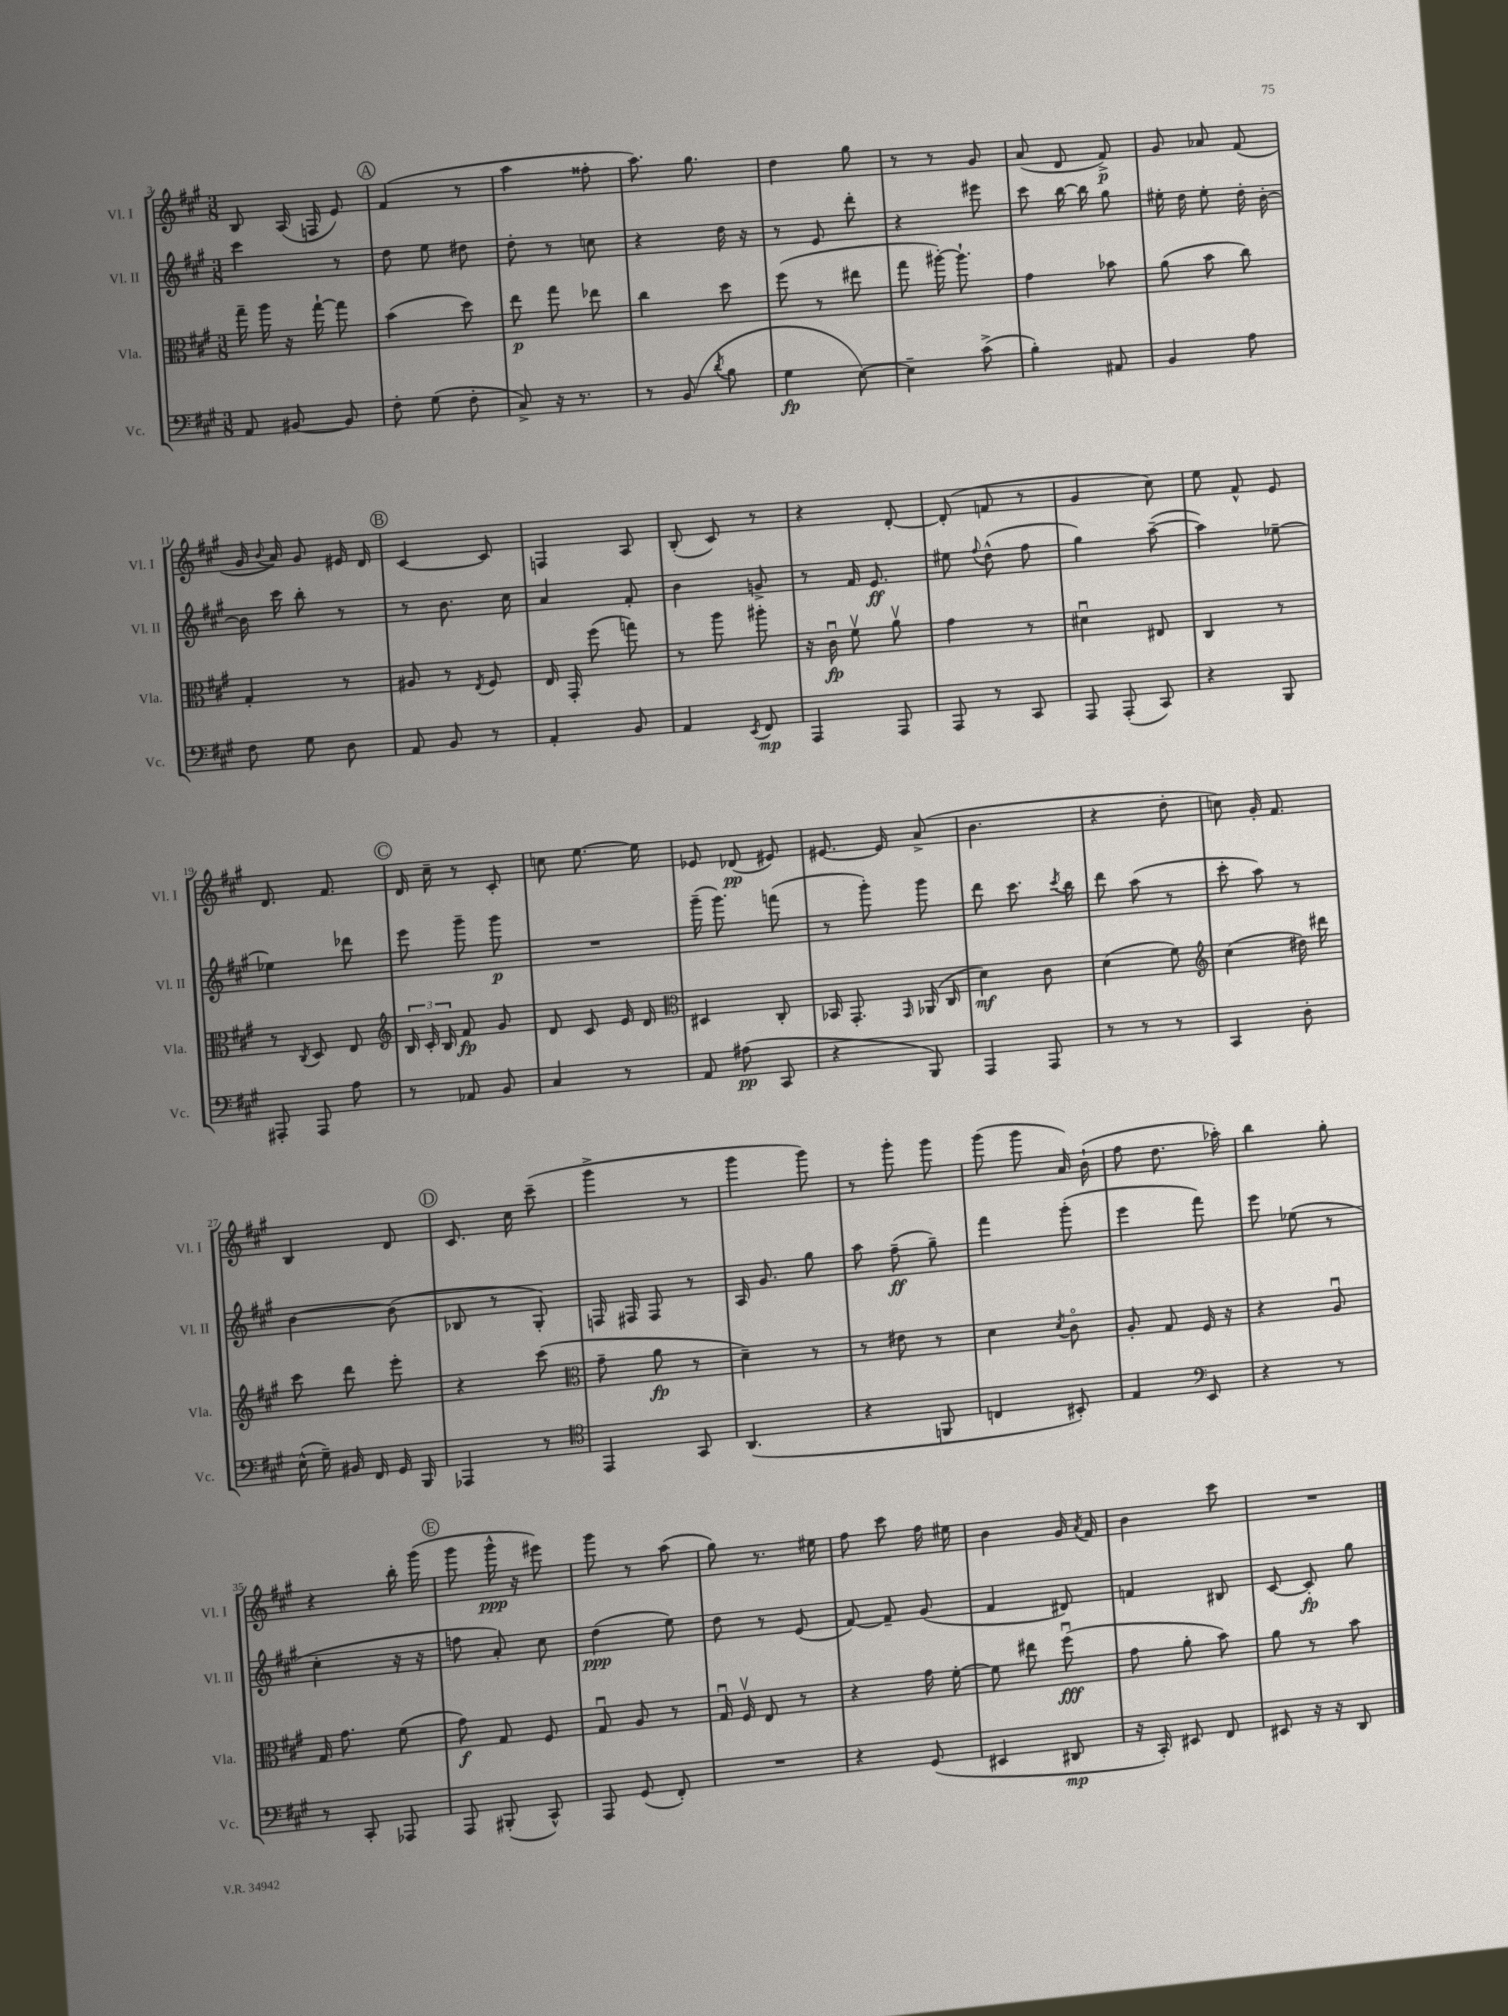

**kern	**kern	**kern	**kern
*staff4	*staff3	*staff2	*staff1
*clefF4	*clefC3	*clefG2	*clefG2
*k[f#c#g#]	*k[f#c#g#]	*k[f#c#g#]	*k[f#c#g#]
*M3/8	*M3/8	*M3/8	*M3/8
8AA	16gg#~	4ccc#	8B
.	16aa	.	.
[8BB#	16r	.	(16A
.	[16gg#`	.	16F
8BB#]	8gg#]	8r	8e)
=	=	=	=
8F#'	(4b	8dd	(4f#
(8G#	.	8ee	.
8F#'	8dd)	8dd#	8r
=	=	=	=
8C#^)	8ee	8dd'	4aa
16r	8gg#	8r	.
8.r	.	.	.
.	8ee-	8cc	8ff##'
=	=	=	=
8r	4cc#	4r	8.aa)
(8BB	.	.	.
.	.	.	8.gg#
8qd	.	.	.
8B	8dd	16dd	.
.	.	16r	.
=	=	=	=
4G#	(8ff#	8r	4dd
.	8r	8e	.
[8E)	8ee#	8ddd'	8gg#
=	=	=	=
4E~]	8gg#	4r	8r
.	[16aa#')	.	8r
.	8.aa#`]	.	.
(8c#^	.	8eee#	8g#
=	=	=	=
4B')	4g#	8ccc#	(8a
.	.	[16bb	8d
.	.	16bb]	.
8AA#	8b-	8gg#	8f#^)
=	=	=	=
4BB	(8a	16ee#'	8g#
.	.	16dd	.
.	8b	8ee#'	8a-
8A	8cc#)	16dd'	(8f#
.	.	[16b'	.
=	=	=	=
8F#	4G#'	16b]	16g#
.	.	.	8qqb
.	.	16ccc#	16a)
8G#	.	8bb'	8g#
8D	8r	8r	16e#
.	.	.	16d
=	=	=	=
8AA	8A#	8r	[4c#
8BB	8r	8.b	.
.	8qE	.	.
8r	8F#	.	8c#]
.	.	16cc#	.
=	=	=	=
4AA'	16E	4a	4F
.	16GG#'	.	.
.	(8ff#	.	.
8BB	8gg)	8f#'	8A
=	=	=	=
4AA	8r	4b	(8B'
.	8aa	.	8c#)
8qEE	.	.	.
8FF#	8aa#'	8g^	8r
=	=	=	=
4AAA	16r	8r	4r
.	16c#u	.	.
.	8f#v	16f#	.
.	.	8.e	.
8AAA	8av	.	[8d'
=	=	=	=
8AAA	4g#	8ee#	(8d']
.	.	8qqff#	.
8r	.	(8dd^^	8f
8CC#	8r	8ff#	8r
=	=	=	=
8AAA	4d#u	4gg#)	4g#
(8AAA'	.	.	.
8CC#)	8E#	([8aa~	8cc#)
=	=	=	=
4r	4C#	4aa])	8ee
.	.	.	8f#^^
8BBB	8r	[8ee-~	8e
=	=	=	=
8AAA#'	8r	4ee-]	8.d
.	8qC#	.	.
8AAA#	8D	.	.
.	.	.	8.f#
8A	8E	8ddd-	.
=	=	=	=
*	*clefG2	*	*
8r	24B	8eee	16d
.	24c#'	.	.
.	.	.	16cc#~
.	24B	.	.
8AA-	8f#	8ggg#~	8r
8BB	8g#	8ggg#	8c#'
=	=	=	=
4C#	8d	4.r	8cc
.	8c#	.	[8.ee
8r	16e	.	.
.	16d	.	16ee]
=	=	=	=
*	*clefC3	*	*
8AA	4D#	(16ggg#~	8e-
.	.	8.ggg#)	.
(8A#	.	.	(8d-
8CC#	8C#'	(8fff	8e#)
=	=	=	=
4r	16BB-	8r	[8.e#
.	8.GG#'	.	.
.	.	8ggg#')	.
.	.	.	16e#]
.	16qqGG#	.	.
8BBB)	(16AA-	8ggg#	(8a^
.	16C#	.	.
=	=	=	=
4AAA	4d)	8ddd	4.b
.	.	8.ccc#	.
8AAA	8c#	.	.
.	.	8qccc#	.
.	.	16bb	.
=	=	=	=
8r	(4d	8ddd	4r
8r	.	(8aa	.
8r	8f#)	8r	8dd'
=	=	=	=
*	*clefG2	*	*
4CC#	(4cc#	8ccc#'	8cc)
.	.	8aa)	16g#'
.	.	.	8.f#
8D'	16dd#)	8r	.
.	16ddd#	.	.
=	=	=	=
(16E^^	8ccc#	[4b	4B
16G#~)	.	.	.
16BB#	8ddd	.	.
16FF#	.	.	.
16GG#	8eee'	(8b]	8d
16BBB	.	.	.
=	=	=	=
4AAA-	4r	8B-	8.c#
.	.	8r	.
.	.	.	16cc#
8r	(8ccc#	8G#')	(8ccc#~
=	=	=	=
*clefC4	*clefC3	*	*
4EE	8g#~	16F	4ggg#^
.	.	16F#	.
.	8a	8F#	.
8GG#	8r	8r	8r
=	=	=	=
(4.AA	4d~)	16A	4ggg#
.	.	8.g#	.
.	8r	8gg#	8ggg#)
=	=	=	=
4r	8r	8aa	8r
.	8e#	(8ff#~	8ggg#'
8FF	8r	8gg#~)	8ggg#
=	=	=	=
4C	4d	4fff#	(8ggg#
.	.	.	8ggg#
.	8qd	.	.
8BB#')	8c#o	(8ggg#'	16a)
.	.	.	(16b`
=	=	=	=
4E	8A'	4eee	8ff#
.	8G#	.	8.dd
*clefF4	*	*	*
8EE	16F#	8fff#)	.
.	16r	.	16aa-')
=	=	=	=
4r	4r	8eee	4bb
.	.	(8ee-	.
8r	8Au	8r	8gg#'
=	=	=	=
8r	16G#	4cc#'	4r
.	8.g#	.	.
8CC#'	.	.	.
8AAA-	(8f#	16r	16bb'
.	.	16r	(16ggg#
=	=	=	=
8AAA	8g#)	8ff	8ggg#
(8BBB#'	8G#	8a')	16ggg#^^
.	.	.	16r
8CC#^^)	8F#	8cc#	8eee#)
=	=	=	=
8AAA	8G#u	(4dd	8ggg#
(8GG#	8A	.	8r
8FF#')	8r	8ee)	(8aa
=	=	=	=
4.r	16G#u	8dd	8gg#)
.	16F#v	.	.
.	8E	8r	8.r
.	8r	(8e	.
.	.	.	16ee#
=	=	=	=
4r	4r	[8f#)	8ff#
.	.	8f#~]	8ccc#
(8GG#	16g#	(8g#	16ff#
.	[16f#'	.	16ee#
=	=	=	=
4EE#	8f#]	4f#	4b
.	8ee#	.	.
8DD#	(8ff#u	8d#)	16g#
.	.	.	8qa
.	.	.	16f#
=	=	=	=
16r	8g#	4f	4b
16CC#')	.	.	.
8EE#	8a'	.	.
8FF#	8b)	8B#	8ccc#
=	=	=	=
8EE#	8a	[8c#	4.r
16r	8r	8c#']	.
16r	.	.	.
8DD	8b	8gg#	.
==	==	==	==
*-	*-	*-	*-
